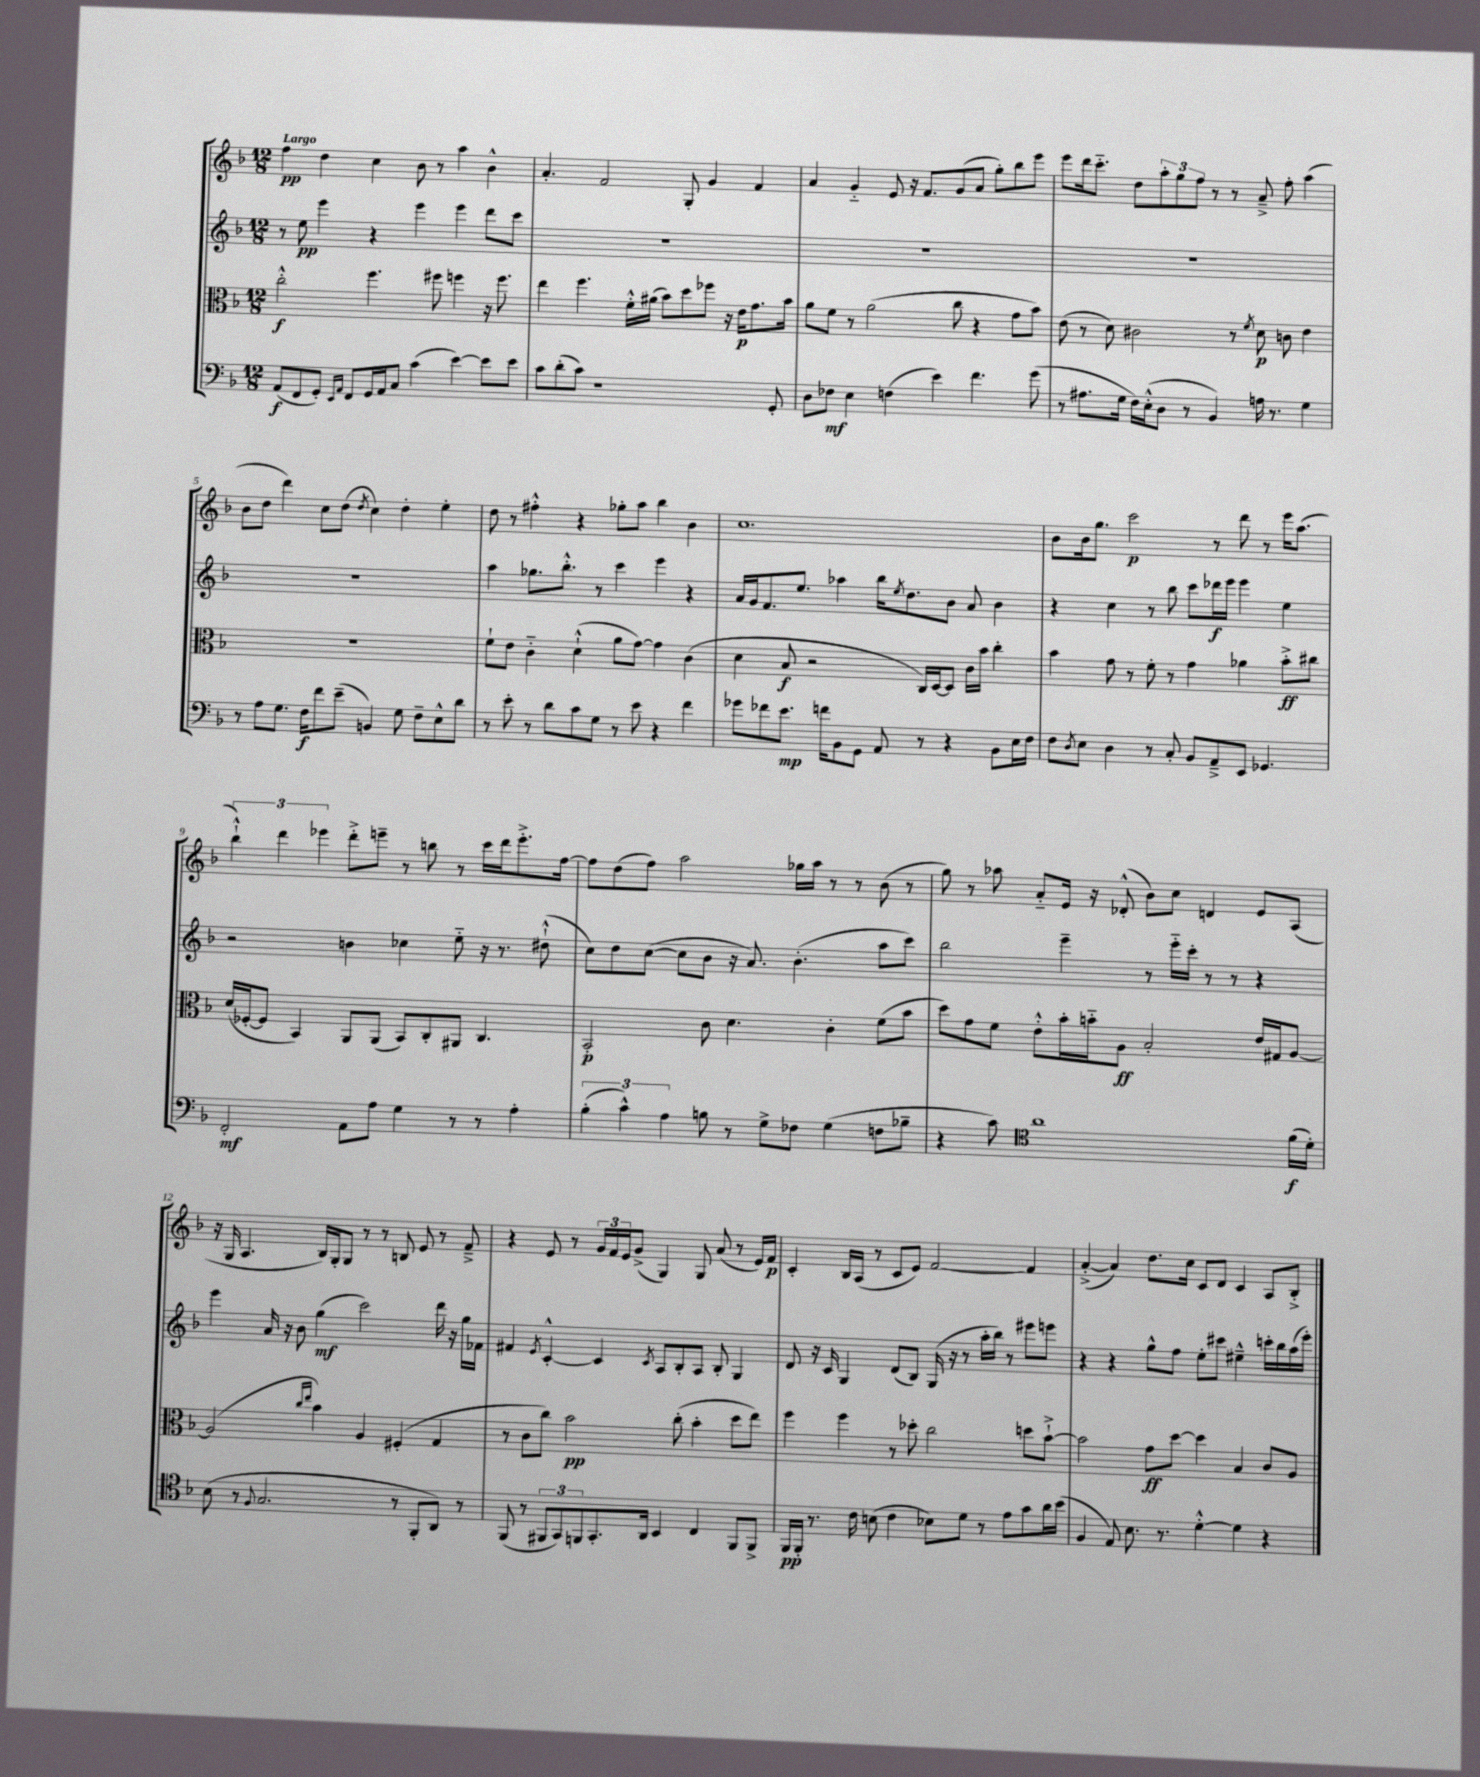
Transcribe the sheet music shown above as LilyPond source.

<<
\new StaffGroup <<
\new Staff = "s0" {
    \clef treble \key f \major \numericTimeSignature \time 12/8 \tempo "Largo"
    f''4\pp d''4 c''4 bes'8 r8 a''4 bes'4-^ |
    a'4.-. f'2 g8-. g'4 f'4 |
    a'4 g'4-_ e'8 r16 f'8. g'8( a'8 g''8-.) bes''8 e'''8 |
    e'''8 d'''16 c'''8.-_ d''8 \tuplet 3/2 { a''8-. g''8 f''8 } r8 r8 a'8---> f''8-. a''4( |
    bes'8 d''8 d'''4) c''8 d''8( \acciaccatura { d''8 } c''4) d''4-. e''4-. |
    d''8 r8 fis''4-.-^ r4 ges''8-. a''8 bes''4 bes'4 |
    c''1. |
    bes'8 bes'16 g''8. c'''2\p r8 d'''8 r8 e'''16 a''8.( |
    \tuplet 3/2 { bes''4-!-^) d'''4 ees'''4 } d'''8-.-> e'''8-- r8 b''8 r8 c'''16 d'''16 e'''8.-.-> f''16~ |
    f''8 d''8( f''8) a''2 ges''16 a''16 r8 r8 bes'8( r8 |
    g''8) r8 aes''8 a'8-_ e'16 r16 des'8-.-^( bes'8) c''8 d'4 e'8 a8( |
    r16 g16 a4. bes16) g16-. g8 r8 r8 b8 e'8 r8 f'8---> |
    r4 e'8 r8 \tuplet 3/2 { g'16 f'16 e'16 } g'8->( g4) g8 a'8( r8 e'16) f'16\p |
    c'4-. bes16 a16( r8 c'8 e'8) f'2~ f'4 |
    a'4~-.->( a'4) d''8. c''16 c'8 d'8 c'4 a8 bes8-.-> \bar "|." |
}
\new Staff = "s1" {
    \clef treble \key f \major \numericTimeSignature \time 12/8
    r8 e''8\pp e'''4 r4 e'''4 e'''4 d'''8 c'''8 |
    R1. |
    R1. |
    R1. |
    R1. |
    a''4 ges''8. bes''8.-.-^ r8 c'''4 e'''4 r4 |
    a'16 g'16 f'8. e''8. aes''4 bes''16 \acciaccatura { e''8 } d''8. bes'8 a'8 bes'4 |
    r4 c''4 r8 bes''8 c'''8 des'''16\f e'''16 e'''4 e''4 |
    r2 b'4 ces''4 e''8-_ r16 r8. dis''8-!-^( |
    c''8) d''8 c''8~( c''8 bes'8 r16 a'8.) bes'4.-.( a''8 c'''8) |
    bes''2 e'''4-- r8 e'''16-_ c'''16-. r8 r8 r4 |
    e'''4 a'16 r16 bes'8 g''4\mf( c'''2) d'''16 r16 g''16 fes'16 |
    fis'4 \acciaccatura { e'8 } c'4~-.-^ c'4 \acciaccatura { c'8 } a8 bes8-. a8 bes8-. g4 |
    d'8 r16 c'16 g4 d'8( bes8) g16( r16 r8 a''16-. bes''16) r8 eis'''8 e'''8 |
    r4 r4 g''8-^ f''8 e''8-. cis'''8 eis''4---^ c'''16-. bes''16 a''16( e'''16-.) \bar "|." |
}
\new Staff = "s2" {
    \clef alto \key f \major \numericTimeSignature \time 12/8
    c''2-.-^\f f''4. fis''8 f''4 r16 f''8. |
    e''4 f''4. f'16-.-^ ais'16( bes'8) d''8 fes''8 r16 e'16\p g'8. bes'16 |
    a'8 f'8 r8 a'2( c''8 r4 g'8 bes'8) |
    e'8( r8 d'8) cis'2 r8 \acciaccatura { f'8 } d'8\p c'8 e'4 |
    R1. |
    f'8-! e'8 c'4-_ d'4-!-^( a'8 g'8~) g'4 c'4( |
    d'4 bes8\f r2 c16) d16~ d8 c'16 bes'16 c''4-. |
    bes'4 g'8 r8 f'8-. r8 g'4 aes'4 bes'8-.->\ff cis''8 |
    d'16( fes16~-. fes8 bes,4) a,8 a,8( bes,8) c8-. ais,8 c4. |
    bes,2-.\p c'8 d'4. c'4-. f'8( bes'8 |
    d''8) g'8 f'8 e'8-.-^ bes'16-. b'16-_ a8\ff bes2-. e'16 gis16 a8~ |
    a2( \grace { c''16 e''16 } bes'4) a4 fis4-.( g4 |
    r8 c'8 c''8) bes'2\pp c''8-.( bes'4-. d''8 e''8) |
    f''4 f''4 r8 des''8-. c''2 d''8 bes'8~-!-> |
    bes'2 g'8\ff d''8~ d''4 bes4 c'8 a8 \bar "|." |
}
\new Staff = "s3" {
    \clef bass \key f \major \numericTimeSignature \time 12/8
    a,8\f( f,8 g,8-.) \grace { e,16 a,16 } f,8 g,16 a,16 c8 c'4( e'4~) e'8 e'8 |
    c'8 d'8-.( c'8) r1 g,8-. |
    d8 fes8\mf e4 f4( e'4) f'4. g'8( |
    r8 ais8. g16 f16) e16-.-^( d8 r8 bes,4) a16 r8. g4 |
    r8 a8 g8. f16\f f'8 e'8--( b,4) g8 f8-- e8-^ d'8 |
    r8 e'8-. r8 d'8 c'8 g8 r8 e'8 r4 f'4 |
    ges'8 fes'8 e'8.\mp f'16 bes,8 g,8 a,8 r8 r4 bes,8 e16 f16 |
    f8 \acciaccatura { d8 } e8 d4 r8 c8-. bes,8 a,8---> e,8 ges,4. |
    f,2-.\mf a,8 a8 g4 r8 r8 a4-. |
    \tuplet 3/2 { bes4-.( c'4-^) a4 } b8 r8 g8-> fes8 g4( f8 bes8-- |
    r4 c'8) \clef tenor a'1 f'16\f( d'16-.) |
    bes8( r8 \appoggiatura { f8 } g2. r8 f,8-. a,8) r8 |
    f,8( r8 \tuplet 3/2 { fis,8 g,8) f,8 } g,8.-. a,16 bes,4 c4 f,8 f,8-> |
    f,16\pp f,16-. r8. c'16 b8( c'4 bes8) d'8 r8 e'8 g'8 a'16 bes'16( |
    f4 e8) bes8. r8. d'4~-.-^ d'4 r4 \bar "|." |
}
>>
>>
